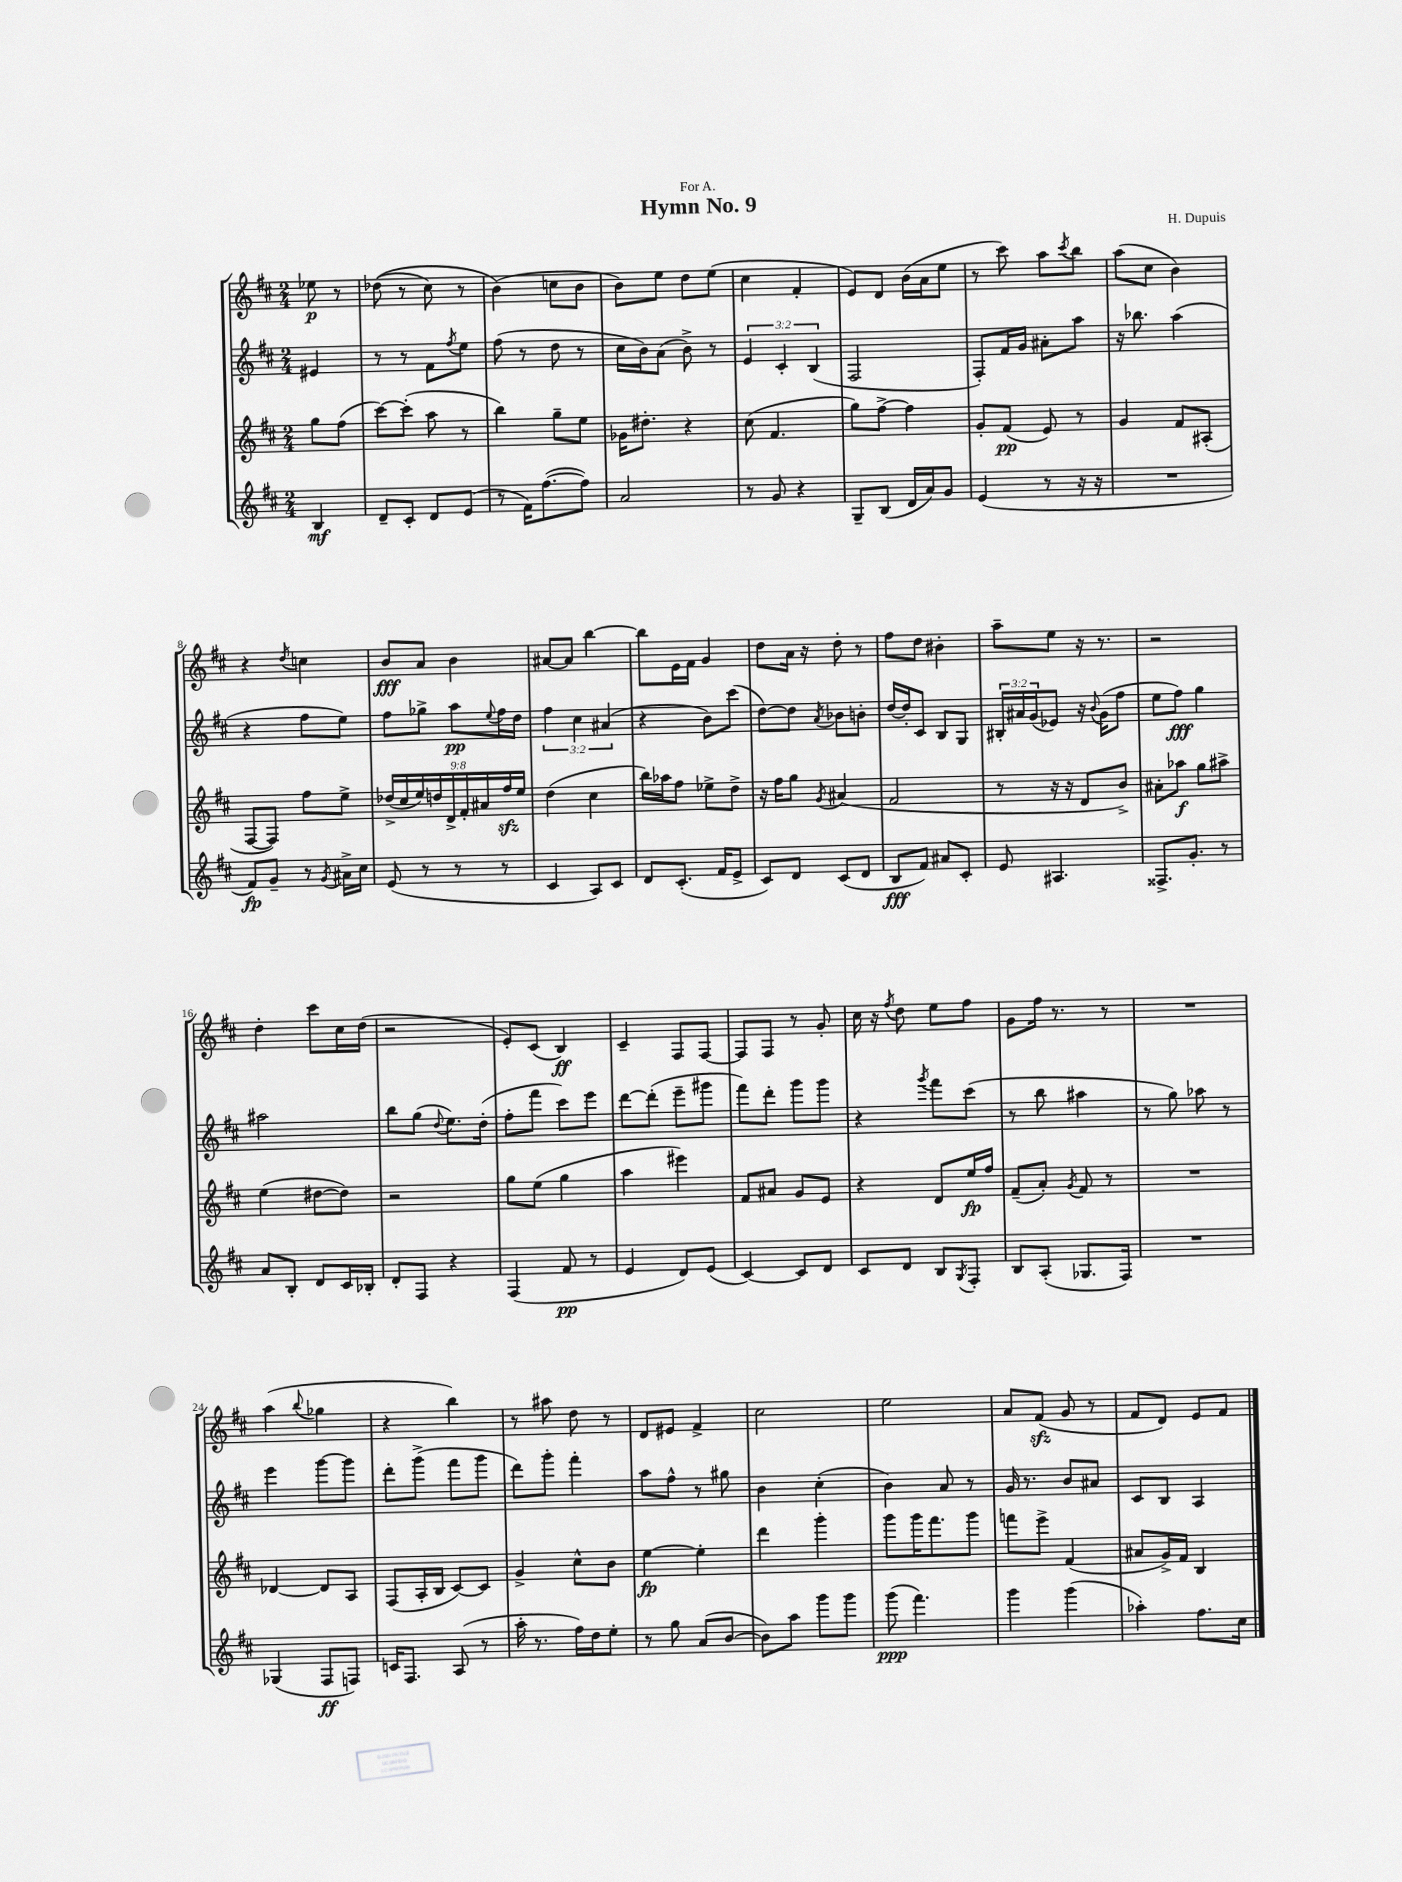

**kern	**kern	**kern	**kern
*staff4	*staff3	*staff2	*staff1
*clefG2	*clefG2	*clefG2	*clefG2
*k[f#c#]	*k[f#c#]	*k[f#c#]	*k[f#c#]
*M2/4	*M2/4	*M2/4	*M2/4
4B	8gg	4e#	8ee-
.	(8ff#	.	8r
=	=	=	=
8d~	[8ccc#)	8r	&((8dd-
8c#'	(8ccc#']	8r	8r
8d	8aa	8f#	8cc#)
.	.	8qff#	.
(8e	8r	8ee	8r
=	=	=	=
8r	4bb)	(8ff#	(4b&)
16f#)	.	8r	.
([8.ff#	.	.	.
.	8gg~	8dd	8cc
8ff#])	8ee	8r	8b
=	=	=	=
2a	16g-	16cc#	8b)
.	8.dd#'	16b)	.
.	.	(8a	8ee
.	4r	8b^)	8dd
.	.	8r	(8ee
=	=	=	=
8r	(8cc#	6e	4cc#
8g	4.f#	.	.
.	.	6c#'	.
4r	.	.	4f#'
.	.	(6B	.
=	=	=	=
8G~	8gg)	2F#	8e)
(8B	[8ff#^	.	8d
16d	4ff#]	.	(16b
16a)	.	.	16a
8g	.	.	8ee
=	=	=	=
(4e	8g'	8F#')	8r
.	(8f#	16f#	8ccc#)
.	.	16g	.
8r	8e)	8a#'	8aa
.	.	.	8qccc#
16r	8r	8aa	8bb
16r	.	.	.
=	=	=	=
2r	4g	16r	(8aa
.	.	8.bb-	.
.	.	.	8cc#
.	8f#	(4aa	4b)
.	(8A#'	.	.
=	=	=	=
8f#)	[8F#	4r	4r
8g~	8F#])	.	.
.	.	.	8qdd
8r	8ff#	8ff#	4cc
8qg	.	.	.
16a#^	8ee^	8ee)	.
16cc#	.	.	.
=	=	=	=
(8e	(18dd-^	8ff#	8b
.	18cc#	.	.
.	18ee)	.	.
8r	.	8gg-^	8a
.	18dd	.	.
.	18d^	.	.
8r	.	8aa	4b
.	18f#'	.	.
.	18a#	.	.
.	.	8qqee	.
8r	.	16ff#	.
.	18ff#	.	.
.	.	16dd	.
.	18ee	.	.
=	=	=	=
4c#	(4dd	6ff#	[8a#
.	.	.	8a#]
.	.	6cc#	.
8A)	4cc#	.	[4bb
.	.	(6a#	.
8c#	.	.	.
=	=	=	=
8d	16bb)	4r	8bb]
.	16aa-	.	.
(8.c#'	8ff#	.	16e
.	.	.	16f#
.	8ee-^	8b)	4g
16f#	.	.	.
8e^	8dd^	(8ccc#	.
=	=	=	=
8c#)	16r	[8dd)	8dd
.	16ff#	.	.
8d	8gg	8dd]	16a
.	.	.	16r
.	8qg	8qa	.
(8c#	(4a#	8b-	8dd'
8d	.	8b'	8r
=	=	=	=
8B	2f#	[16dd	8ff#
.	.	16dd']	.
8f#)	.	8c#	8dd
8a#	.	8B	4b#'
8c#'	.	8G	.
=	=	=	=
8e	8r	24B#'	8aa~
.	.	24a#	.
.	.	(24g	.
4.A#	16r	8e-)	8ee
.	16r	.	.
.	8d	16r	16r
.	.	8qqb	.
.	.	(16g	8.r
.	8b^)	8ff#	.
=	=	=	=
8.F##^	8a#'	8ee	2r
.	8aa-	8ff#)	.
8.g'	.	.	.
.	8gg	4gg	.
8r	8aa#^	.	.
=	=	=	=
8a	(4ee	2aa#	4dd'
8B'	.	.	.
8d	[8dd#	.	8ccc#
16c#	8dd#])	.	16cc#
16B-'	.	.	(16dd
=	=	=	=
8d'	2r	8bb	2r
8F#	.	(8gg	.
.	.	8qqdd	.
4r	.	8.ee)	.
.	.	(16dd'	.
=	=	=	=
(4F#	8gg	8ff#'	8e')
.	(8ee	8fff#	(8c#
8f#	4gg	8ccc#)	4B)
8r	.	8eee	.
=	=	=	=
4e	4aa	[8ddd	4c#~
.	.	(8ddd']	.
8d)	4eee#)	8eee~	8F#
(8e	.	8ggg#	[8F#
=	=	=	=
[4c#)	8f#	8fff#)	8F#]
.	8a#	8ddd'	8F#
8c#]	8g	8ggg	8r
8d	8e	8ggg	8g'
=	=	=	=
8c#	4r	4r	16cc#
.	.	.	16r
.	.	.	8qff#
8d	.	.	8dd
.	.	8qggg	.
8B	8d	8fff#	8ee
8qG	.	.	.
8F#'	16ee	(8ccc#	8ff#
.	16ff#	.	.
=	=	=	=
8B	(8f#~	8r	8g
(8A'	8a')	8bb	16ff#
.	.	.	8.r
.	8qg	.	.
8.G-	8f#	4aa#	.
.	8r	.	8r
16F#)	.	.	.
=	=	=	=
2r	2r	8r	2r
.	.	8gg)	.
.	.	8aa-	.
.	.	8r	.
=	=	=	=
(4G-	[4d-	4eee	(4aa
.	.	.	8qqbb
8F#	8d-]	[8ggg	4gg-
8F)	8A	8ggg]	.
=	=	=	=
16c	(8F#	8ddd'	4r
8.F#	.	.	.
.	16A'	(8ggg^	.
.	16B	.	.
(8A	[8c#)	8fff#	4bb)
8r	8c#]	8ggg	.
=	=	=	=
16aa'	4g^	8ddd)	8r
8.r	.	.	.
.	.	8ggg'	8aa#
16ff#)	8cc#^^	4fff#'	8dd
16dd	.	.	.
8ee'	8b	.	8r
=	=	=	=
8r	[4ee	8aa	8d
8gg	.	8ff#^^	8e#
(8a	4ee']	8r	4f#^
[8b	.	8gg#	.
=	=	=	=
8b])	4ddd	4b	2cc#
8aa	.	.	.
8ggg	4ggg'	(4cc#'	.
8ggg	.	.	.
=	=	=	=
(8ggg	8ggg	4b)	2ee
4.fff#)	16ggg	.	.
.	8.fff#	.	.
.	.	8a	.
.	8ggg	8r	.
=	=	=	=
4ggg	8fff	16g	8a
.	.	8.r	.
.	8eee^	.	(8f#
(4ggg	(4f#	8b	8g
.	.	8a#	8r
=	=	=	=
4aa-')	8a#	8c#	8f#
.	16g^)	8B	8d)
.	16f#	.	.
8.ff#	4B	4A	8e
.	.	.	8f#
16cc#	.	.	.
==	==	==	==
*-	*-	*-	*-
